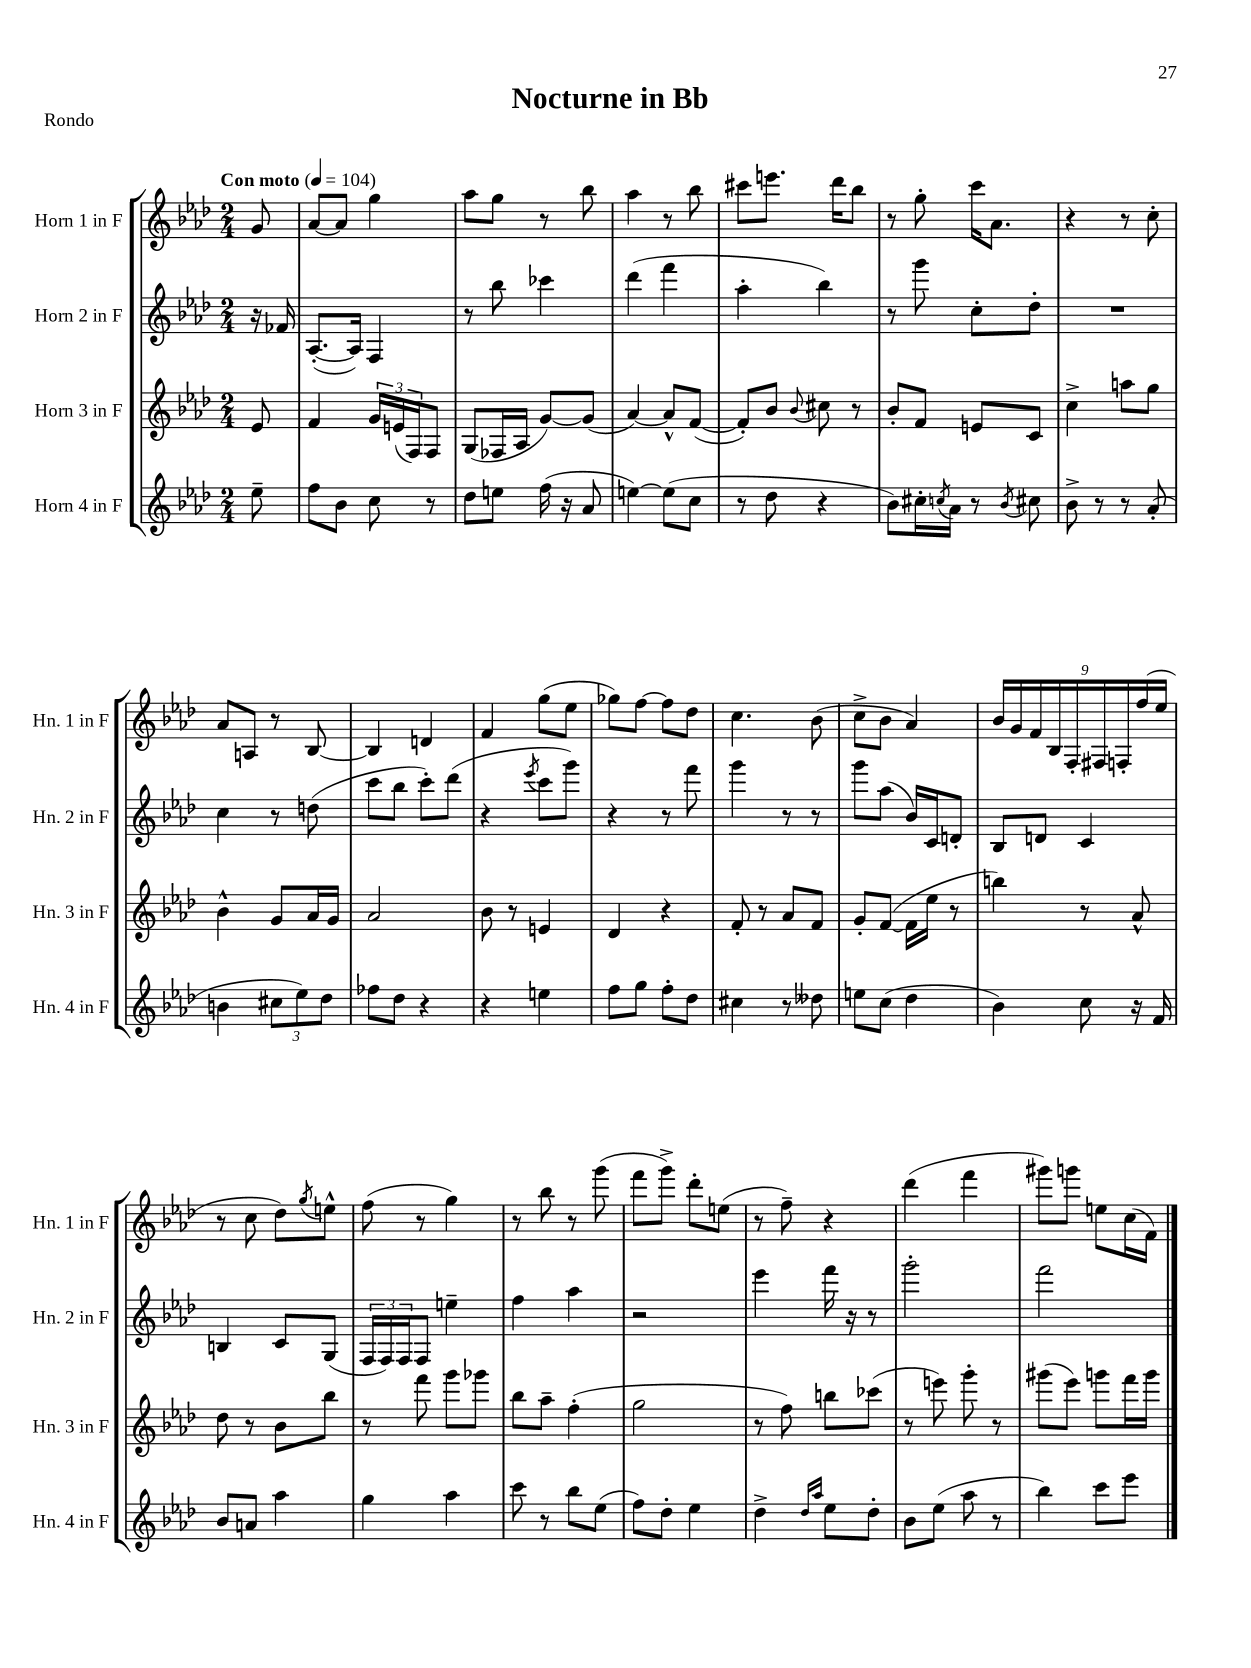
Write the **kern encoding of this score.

**kern	**kern	**kern	**kern
*part4	*part3	*part2	*part1
*staff4	*staff3	*staff2	*staff1
*I"Horn 4 in F	*I"Horn 3 in F	*I"Horn 2 in F	*I"Horn 1 in F
*I'Hn. 4 in F	*I'Hn. 3 in F	*I'Hn. 2 in F	*I'Hn. 1 in F
*clefG2	*clefG2	*clefG2	*clefG2
*k[b-e-a-d-]	*k[b-e-a-d-]	*k[b-e-a-d-]	*k[b-e-a-d-]
*M2/4	*M2/4	*M2/4	*M2/4
*MM104	*MM104	*MM104	*MM104
=	=	=	=
!	!	!	!LO:TX:a:B:t=Con moto
8ee-~\	8e-/	16r	8g/
.	.	16f-X/	.
=1	=1	=1	=1
8ff\L	4f/	([8.A-'/L	[8a-/L
8b-\J	.	.	8a-/J]
.	.	16A-/Jk])	.
8cc\	24g/LL	4F/	4gg\
.	(24en/	.	.
.	24F/J)	.	.
8r	8F/J	.	.
=2	=2	=2	=2
8dd-\L	(8G/L	8r	8aa-\L
8een\J	16F-X/L	8bb-\	8gg\J
.	16A-/JJ	.	.
(16ff\	[8g/L)	4ccc-X\	8r
16r	.	.	.
8a-/	(8g/J]	.	8bb-\
=3	=3	=3	=3
[4een\)	[4a-/)	(4ddd-\	4aa-\
(8ee\L]	8a-^^/L]	4fff\	8r
8cc\J	([8f/J	.	8bb-\
=4	=4	=4	=4
8r	8f'/L])	4aa-'\	8ccc#X\L
8dd-\	8b-/J	.	8.eeen\J
.	8qqb-/	.	.
4r	8cc#X\	4bb-\)	.
.	.	.	16ddd-\KL
.	8r	.	8bb-\J
=5	=5	=5	=5
8b-\L)	8b-'/L	8r	8r
16cc#X'\L	8f/J	8ggg\	8gg'\
8qccn/	.	.	.
16a-\JJ	.	.	.
8r	8en/L	8cc'\L	16ccc\KL
.	.	.	8.a-\J
8qb-/	.	.	.
8cc#X\	8c/J	8dd-'\J	.
=6	=6	=6	=6
8b-^\	4cc^\	2r	4r
8r	.	.	.
8r	8aan\L	.	8r
(8a-'/	8gg\J	.	8cc'\
!!LO:LB:g=z
=7	=7	=7	=7
4bn\	4b-^^\	4cc\	8a-/L
.	.	.	8An/J
12cc#X\L	8g/L	8r	8r
12ee-\)	.	.	.
.	16a-/L	(8ddn\	[8B-/
12dd-\J	.	.	.
.	16g/JJ	.	.
=8	=8	=8	=8
8ff-X\L	2a-/	8ccc\L	4B-/]
8dd-\J	.	8bb-\J	.
4r	.	8ccc'\L)	4dn/
.	.	(8ddd-\J	.
=9	=9	=9	=9
4r	8b-\	4r	4f/
.	8r	.	.
.	.	8qeee-/	.
4een\	4en/	8ccc\L	(8gg\L
.	.	8ggg\J)	8ee-\J
=10	=10	=10	=10
8ff\L	4d-/	4r	8gg-X\L)
8gg\J	.	.	[8ff\J
8ff'\L	4r	8r	8ff\L]
8dd-\J	.	8fff\	8dd-\J
=11	=11	=11	=11
4cc#X\	8f'/	4ggg\	4.cc\
.	8r	.	.
8r	8a-/L	8r	.
8dd--X\	8f/J	8r	(8b-\
=12	=12	=12	=12
8een\L	8g'/L	8ggg\L	8cc^\L
(8cc\J	([8f/J	(8aa-\J	8b-\J
4dd-\	16f\LL]	16b-/LL)	4a-/)
.	16ee-\JJ	16c/J	.
.	8r	8dn'/J	.
=13	=13	=13	=13
4b-\)	4bbn\)	8B-/L	18b-/LL
.	.	.	18g/
.	.	.	18f/
.	.	8dn/J	.
.	.	.	18B-/
.	.	.	18F'/
8cc\	8r	4c/	.
.	.	.	18F#X/
.	.	.	18Fn'/
16r	8a-^^/	.	.
.	.	.	(18ff/
16f/	.	.	.
.	.	.	18ee-/JJ
!!LO:LB:g=z
=14	=14	=14	=14
8b-/L	8dd-\	4Bn/	8r
8an/J	8r	.	8cc\
4aa-\	8b-\L	8c/L	8dd-\L)
.	.	.	8qgg/
.	8bb-\J	(8G/J	8een^^\J
=15	=15	=15	=15
4gg\	8r	24F/LL	(8ff\
.	.	24F/)	.
.	.	24F/J	.
.	8fff\	8F/J	8r
4aa-\	8ggg\L	4een~\	4gg\)
.	8ggg-X\J	.	.
=16	=16	=16	=16
8ccc\	8bb-\L	4ff\	8r
8r	8aa-~\J	.	8bb-\
8bb-\L	(4ff'\	4aa-\	8r
(8ee-\J	.	.	(8ggg\
=17	=17	=17	=17
8ff\L)	2gg\	2r	8fff\L
8dd-'\J	.	.	8ggg^\J)
4ee-\	.	.	8ddd-'\L
.	.	.	(8een\J
=18	=18	=18	=18
4dd-^\	8r	4eee-\	8r
.	8ff\)	.	8ff~\)
16qqdd-/LL	.	.	.
16qqaa-/JJ	.	.	.
8ee-\L	8bbn\L	16fff\	4r
.	.	16r	.
8dd-'\J	(8ccc-X\J	8r	.
=19	=19	=19	=19
8b-\L	8r	2ggg'\	(4ddd-\
(8ee-\J	8eeen\)	.	.
8aa-\	8ggg'\	.	4fff\
8r	8r	.	.
=20	=20	=20	=20
4bb-\)	(8ggg#X\L	2fff\	8ggg#X\L)
.	8eee-\J)	.	8gggn\J
8ccc\L	8gggn\L	.	8een\L
8eee-\J	16fff\L	.	(16cc\L
.	16ggg\JJ	.	16f\JJ)
==	==	==	==
*-	*-	*-	*-
